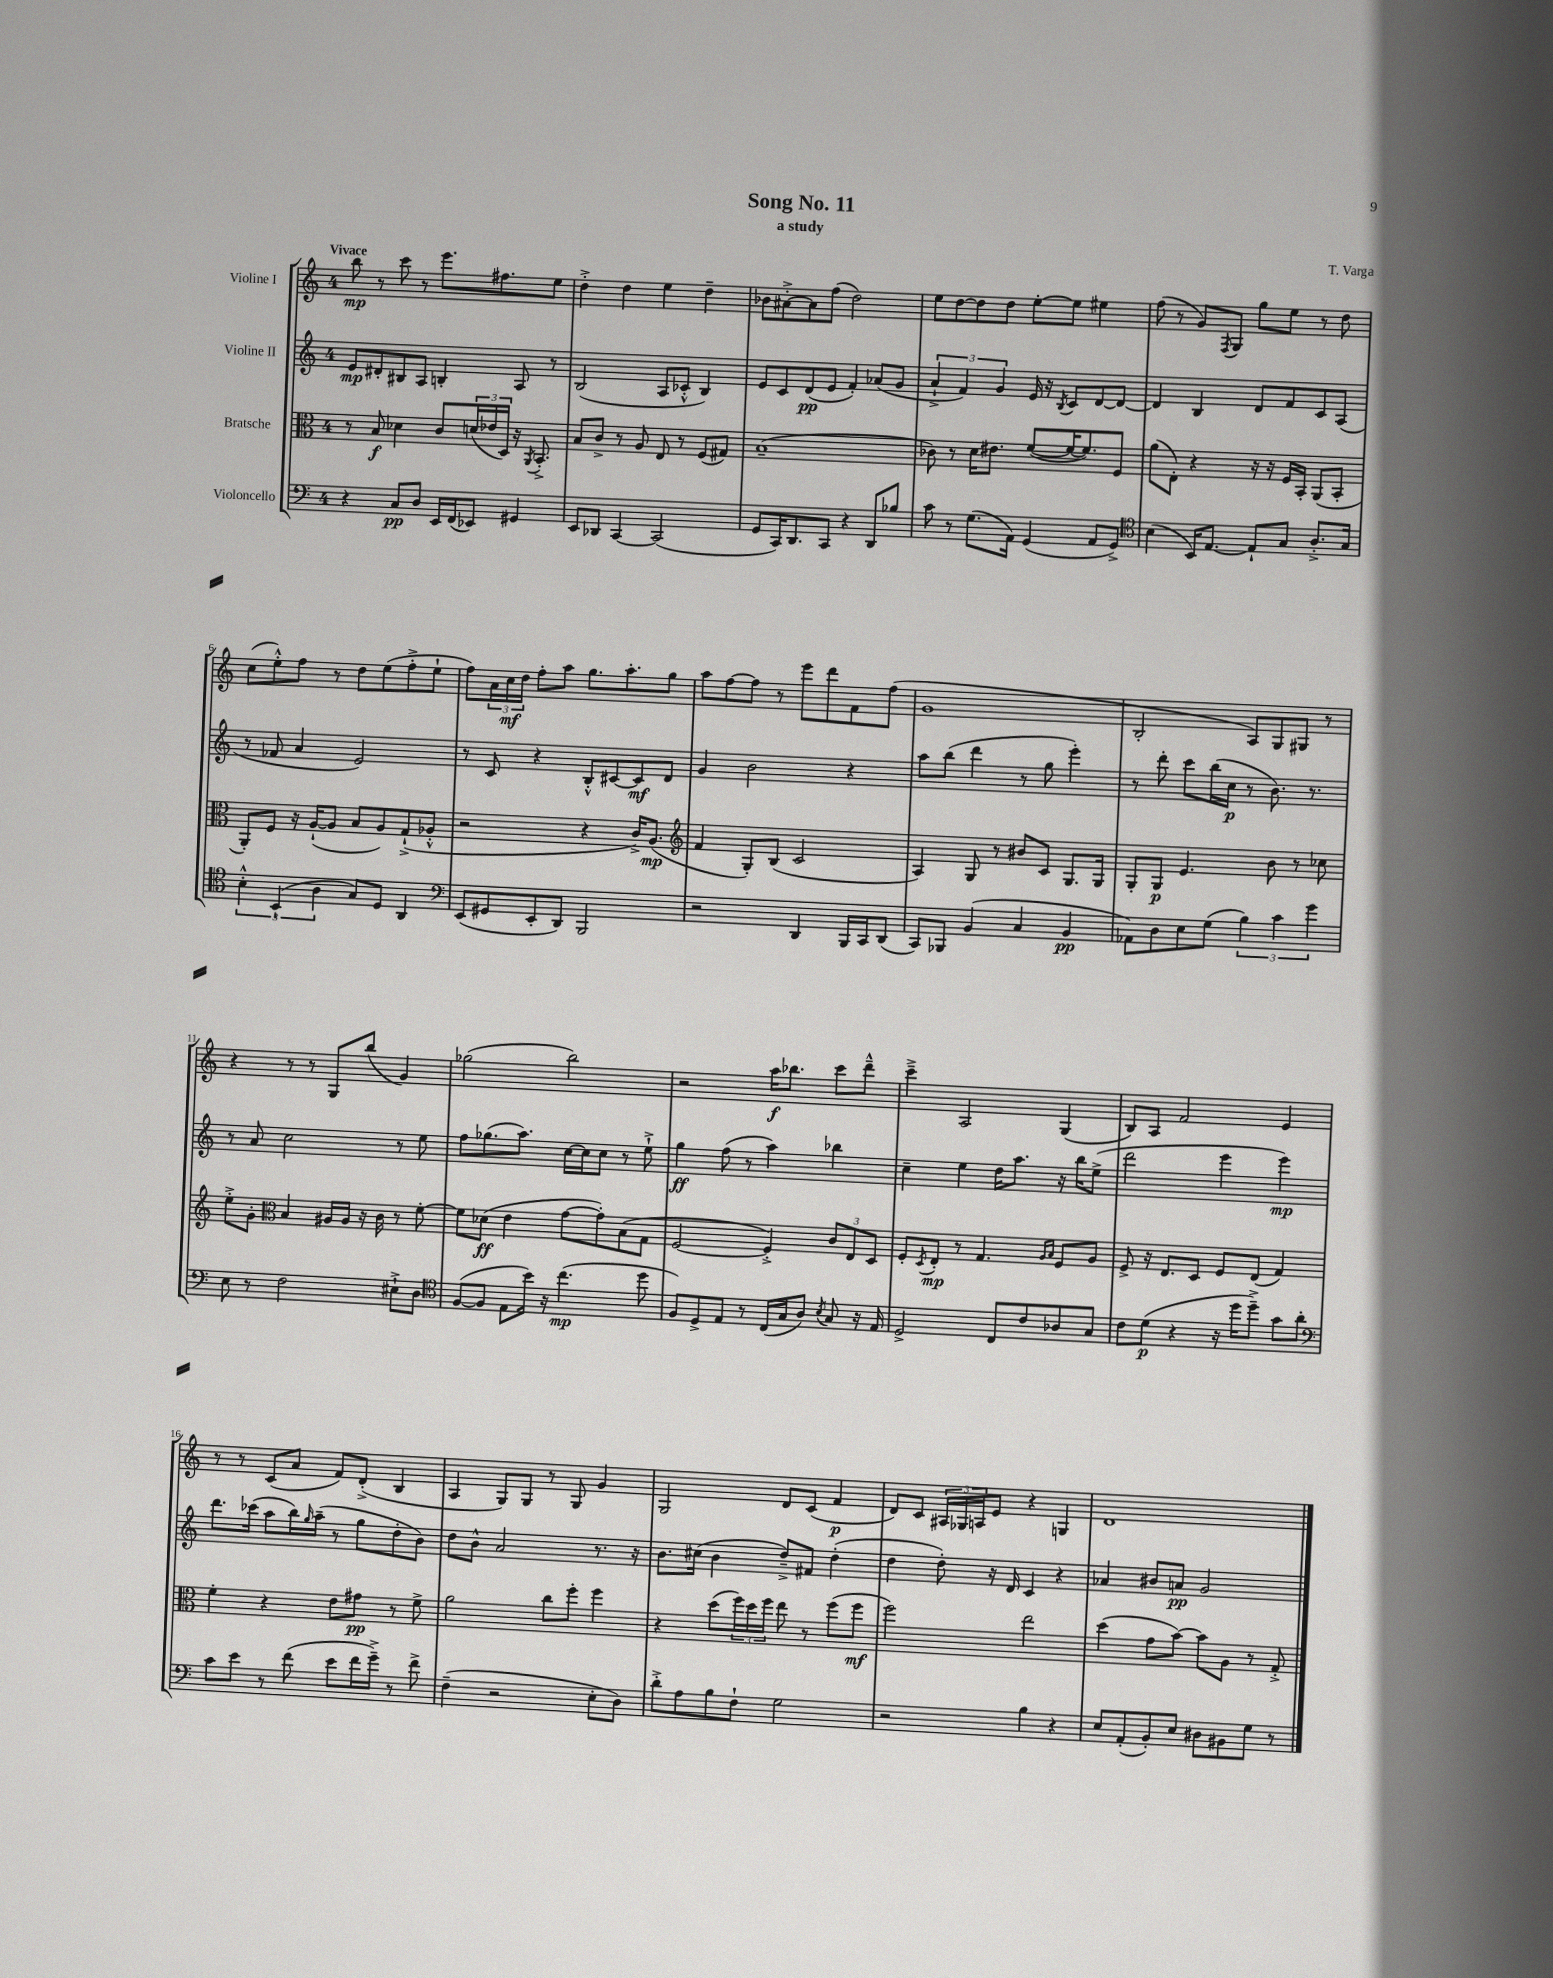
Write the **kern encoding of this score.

**kern	**dynam	**kern	**dynam	**kern	**dynam	**kern	**dynam
*part4	*part4	*part3	*part3	*part2	*part2	*part1	*part1
*staff4	*staff4	*staff3	*staff3	*staff2	*staff2	*staff1	*staff1
*I"Violoncello	*	*I"Bratsche	*	*I"Violine II	*	*I"Violine I	*
*clefF4	*	*clefC3	*	*clefG2	*	*clefG2	*
*k[]	*	*k[]	*	*k[]	*	*k[]	*
*M4/4	*	*M4/4	*	*M4/4	*	*M4/4	*
=1	=1	=1	=1	=1	=1	=1	=1
!	!	!	!	!	!	!LO:TX:a:B:t=Vivace	!
4r	.	8r	.	8e/L	mp	8bb\	mp
.	.	8B/	f	8d#X'/	.	8r	.
8C/L	pp	4d-X\	.	8B#X/	.	8ccc\	.
8D/J	.	.	.	8A/J	.	8r	.
16EE/LL	.	8c/L	.	4Bn'/	.	8.eee\L	.
(16FF/J	.	.	.	.	.	.	.
8EE-X/J)	.	(24dn/L	.	.	.	.	.
.	.	24e-X/	.	.	.	.	.
.	.	.	.	.	.	8.ff#X\	.
.	.	24D/JJ)	.	.	.	.	.
4GG#X/	.	16r	.	8A/	.	.	.
.	.	8qAA/	.	.	.	.	.
.	.	8.BB'^/	.	.	.	.	.
.	.	.	.	8r	.	8ee\J	.
=2	=2	=2	=2	=2	=2	=2	=2
8EE/L	.	8B/L	.	(2B/	.	4dd'^\	.
8DD-X/J	.	8c^/J	.	.	.	.	.
[4CC/	.	8r	.	.	.	4dd\	.
.	.	8A/	.	.	.	.	.
(2CC/]	.	8E/	.	8A/L	.	4ee\	.
.	.	8r	.	8c-X'^^/J	.	.	.
.	.	(8F/L	.	4B/)	.	4dd~\	.
.	.	8G#X/J)	.	.	.	.	.
=3	=3	=3	=3	=3	=3	=3	=3
8GG/L	.	(1B~	.	8e/L	.	8b-X\L	.
16CC/K)	.	.	.	8c/	.	[8a#X'^\	.
8.DD/	.	.	.	.	.	.	.
.	.	.	.	(8d/	pp	8a#\]	.
8CC/J	.	.	.	8e/J	.	(8ff\J	.
4r	.	.	.	4f'/)	.	2dd\)	.
8DD/L	.	.	.	(8a-X/L	.	.	.
8B-X/J	.	.	.	8g/J	.	.	.
=4	=4	=4	=4	=4	=4	=4	=4
8c\	.	8c-X\)	.	6a`^/	.	8ee\L	.
8r	.	8r	.	.	.	[8dd\	.
.	.	.	.	6f/)	.	.	.
(8.G\L	.	16d\KL	.	.	.	8dd\]	.
.	.	8.e#X\J	.	.	.	.	.
.	.	.	.	6g/	.	.	.
.	.	.	.	.	.	8dd\J	.
16AA\Jk)	.	.	.	.	.	.	.
(4GG/	.	([8f/L	.	16e/	.	[8ee'\L	.
.	.	.	.	16r	.	.	.
.	.	.	.	8qB/	.	.	.
.	.	16f/K_	.	8c/L	.	8ee\J]	.
.	.	8.f/])	.	.	.	.	.
8AA/L	.	.	.	[8d/	.	4ee#X\	.
8GG^/J)	.	8F/J	.	8d/J_	.	.	.
=5	=5	=5	=5	=5	=5	=5	=5
*clefC4	*	*	*	*	*	*	*
(4B\	.	(8a\L	.	4d/]	.	(8ff\	.
.	.	8E'\J)	.	.	.	8r	.
16BB/KL)	.	4r	.	4B/	.	8g/L)	.
[8.E/J	.	.	.	.	.	.	.
.	.	.	.	.	.	8qF/	.
.	.	.	.	.	.	8G/J	.
8E`/L]	.	16r	.	8d/L	.	8gg\L	.
.	.	16r	.	.	.	.	.
8G/J	.	16F/LL	.	8f/	.	8ee\J	.
.	.	16BB'/JJ	.	.	.	.	.
8.A'^/L	.	(8AA/L	.	8c/	.	8r	.
.	.	8BB'/J	.	(8A/J	.	8dd\	.
16G/Jk	.	.	.	.	.	.	.
!!LO:LB:g=z
=6	=6	=6	=6	=6	=6	=6	=6
6B'^^\	.	8AA'/L)	.	8r	.	(8cc\L	.
.	.	8F/J	.	8f-X/	.	8ee'^^\)	.
(6BB`/	.	.	.	.	.	.	.
.	.	16r	.	4a/	.	8ff\J	.
.	.	([16A`/KL	.	.	.	.	.
6A\	.	.	.	.	.	.	.
.	.	8A/J]	.	.	.	8r	.
8G/L)	.	8B/L	.	2e/)	.	8dd\L	.
8D/J	.	8A/)	.	.	.	(8ee\	.
4AA/	.	(8G`^/	.	.	.	8ff'^\	.
.	.	8A-X'^^/J	.	.	.	8ee`\J	.
=7	=7	=7	=7	=7	=7	=7	=7
*clefF4	*	*	*	*	*	*	*
(8EE/L	.	2r	.	8r	.	8ff\L)	.
8GG#X/	.	.	.	8c/	.	24a\L	.
.	.	.	.	.	.	24cc\	mf
.	.	.	.	.	.	24dd\JJ	.
8EE'/	.	.	.	4r	.	8ff'\L	.
8DD/J)	.	.	.	.	.	8aa\J	.
2BBB/	.	4r	.	8B'^^/L	.	8.gg\L	.
.	.	.	.	[8c#X/	.	.	.
.	.	.	.	.	.	8.aa'\	.
.	.	16c^/KL)	.	8c#/]	mf	.	.
.	.	(8.A/J	mp	.	.	.	.
.	.	.	.	8d/J	.	8gg\J	.
=8	=8	=8	=8	=8	=8	=8	=8
*	*	*clefG2	*	*	*	*	*
2r	.	4f/	.	4g/	.	8aa\L	.
.	.	.	.	.	.	[8ff\	.
.	.	8G'/L)	.	2b\	.	8ff\J]	.
.	.	(8B/J	.	.	.	8r	.
4DD/	.	2c/	.	.	.	8eee\L	.
.	.	.	.	.	.	8ddd\	.
16BBB/LL	.	.	.	4r	.	8f\	.
16CC/J	.	.	.	.	.	.	.
(8DD/J	.	.	.	.	.	(8ff\J	.
=9	=9	=9	=9	=9	=9	=9	=9
8CC/L)	.	4A/)	.	8aa\L	.	1g	.
8BBB-X/J	.	.	.	(8bb\J	.	.	.
(4BB/	.	8G/	.	4ddd\	.	.	.
.	.	8r	.	.	.	.	.
4C/	.	8b#X/L	.	8r	.	.	.
.	.	8c/J	.	8gg\	.	.	.
4BB/	pp	8.G/L	.	4eee'\)	.	.	.
.	.	16G/Jk	.	.	.	.	.
=10	=10	=10	=10	=10	=10	=10	=10
8AA-X\L)	.	8G'/L	.	8r	.	2B'/	.
8D\	.	8G/J	p	8ddd'\	.	.	.
8E\	.	4.e/	.	8ccc\L	.	.	.
(8G\J	.	.	.	(16bb\L	.	.	.
.	.	.	.	16cc\JJ	p	.	.
6B\)	.	.	.	8r	.	8A/L)	.
.	.	8b\	.	8.b\)	.	8G/	.
6c\	.	.	.	.	.	.	.
.	.	8r	.	.	.	8G#X/J	.
.	.	.	.	8.r	.	.	.
6g\	.	.	.	.	.	.	.
.	.	8cc-X\	.	.	.	8r	.
!!LO:LB:g=z
=11	=11	=11	=11	=11	=11	=11	=11
8E\	.	8ee'^\L	.	8r	.	4r	.
8r	.	8g'\J	.	8a/	.	.	.
*	*	*clefC3	*	*	*	*	*
2F\	.	4B/	.	2cc\	.	8r	.
.	.	.	.	.	.	8r	.
.	.	16A#X/LL	.	.	.	8G/L	.
.	.	16A#/JJ	.	.	.	.	.
.	.	16r	.	.	.	(8bb/J	.
.	.	16c\	.	.	.	.	.
8E#X`^\L	.	8r	.	8r	.	4g/)	.
8D\J	.	[8f'\	.	8ee\	.	.	.
=12	=12	=12	=12	=12	=12	=12	=12
*clefC4	*	*	*	*	*	*	*
([8F/L	.	8f\L]	.	8ff\L	.	(2gg-X\	.
8F/J]	.	(8d-X\J	ff	(8.gg-X\	.	.	.
8E\L	.	4e\	.	.	.	.	.
.	.	.	.	8.aa\J)	.	.	.
16b\Jk)	.	.	.	.	.	.	.
16r	.	.	.	.	.	.	.
(4.cc\	mp	[8g\L	.	[16cc\LL	.	2bb\)	.
.	.	.	.	16cc\J]	.	.	.
.	.	8g'\])	.	8cc\J	.	.	.
.	.	(8B\	.	8r	.	.	.
8dd\	.	8G\J	.	8ee`^\	.	.	.
=13	=13	=13	=13	=13	=13	=13	=13
8F/L)	.	[2F/	.	4gg\	ff	2r	.
8D^/	.	.	.	.	.	.	.
8E/J	.	.	.	(8ff\	.	.	.
8r	.	.	.	8r	.	.	.
(16C/LL	.	4F'^/])	.	4aa\)	.	16aa\KL	f
16G/J	.	.	.	.	.	8.bb-X\J	.
8A/J)	.	.	.	.	.	.	.
8qB/	.	.	.	.	.	.	.
8G/	.	12c/L	.	4bb-X\	.	8ccc\L	.
.	.	12E/	.	.	.	.	.
16r	.	.	.	.	.	8ddd~^^\J	.
.	.	12D/J	.	.	.	.	.
16E/	.	.	.	.	.	.	.
=14	=14	=14	=14	=14	=14	=14	=14
2D^/	.	8F'/L	.	4cc~\	.	4ccc~^\	.
.	.	8qD/	.	.	.	.	.
.	.	8E'/J	mp	.	.	.	.
.	.	8r	.	4ee\	.	2A/	.
.	.	4.G/	.	.	.	.	.
8C/L	.	.	.	16dd\KL	.	.	.
.	.	.	.	8.aa\J	.	.	.
8c/	.	.	.	.	.	.	.
.	.	16qqA/LL	.	.	.	.	.
.	.	16qqB/JJ	.	.	.	.	.
8A-X/	.	8F/L	.	16r	.	(4G/	.
.	.	.	.	16bb\KL	.	.	.
8G/J	.	8A/J	.	(8ee^\J	.	.	.
=15	=15	=15	=15	=15	=15	=15	=15
8c\L	.	8F^/	.	2ddd\	.	8B/L)	.
(8d\J	p	16r	.	.	.	8A/J	.
.	.	8.E/L	.	.	.	.	.
4r	.	.	.	.	.	2f/	.
.	.	8D/J	.	.	.	.	.
16r	.	8F/L	.	4eee\	.	.	.
16dd\KL	.	.	.	.	.	.	.
8dd~^\J)	.	(8E/J	.	.	.	.	.
8g\L	.	4G/)	.	4eee\)	mp	4e/	.
8a'\J	.	.	.	.	.	.	.
!!LO:LB:g=z
=16	=16	=16	=16	=16	=16	=16	=16
*clefF4	*	*	*	*	*	*	*
8c\L	.	4f'\	.	8.ddd\L	.	8r	.
8e\J	.	.	.	.	.	8r	.
.	.	.	.	(16ccc-X\Jk	.	.	.
8r	.	4r	.	8aa\L	.	(8c/L	.
(8f\	.	.	.	16bb\L)	.	8a/J	.
.	.	.	.	16qqgg/	.	.	.
.	.	.	.	(16aa~\JJ	.	.	.
8e\L	.	8e\L	.	8r	.	8f/L)	.
16f\L	.	8g#X\J	pp	8gg\L	.	(8d'^/J	.
16g~^\JJ)	.	.	.	.	.	.	.
8r	.	8r	.	8dd'\	.	4B/	.
8f^\	.	8f^\	.	8b\J)	.	.	.
=17	=17	=17	=17	=17	=17	=17	=17
(4F~\	.	2a\	.	8dd\L	.	4A/	.
.	.	.	.	8b^^\J	.	.	.
2r	.	.	.	2a/	.	8G/L)	.
.	.	.	.	.	.	8G/J	.
.	.	8cc\L	.	.	.	8r	.
.	.	8ff'\J	.	.	.	8G/	.
8E'\L	.	4ff\	.	8.r	.	4g/	.
8D\J)	.	.	.	.	.	.	.
.	.	.	.	16r	.	.	.
=18	=18	=18	=18	=18	=18	=18	=18
8d'^\L	.	4r	.	8.b\L	.	2G/	.
8A\	.	.	.	.	.	.	.
.	.	.	.	(16cc#X\Jk	.	.	.
8B\	.	(8dd\L	.	4b\	.	.	.
8F`\J	.	24ff\L)	.	.	.	.	.
.	.	24dd\	.	.	.	.	.
.	.	24ff\JJ	.	.	.	.	.
2G\	.	8ee\	.	8dd~^/L)	.	8d/L	.
.	.	8r	.	8f#X/J	.	(8c/J	.
.	.	(8ff\L	.	(4dd'\	.	4f/	p
.	.	8ff\J	mf	.	.	.	.
=19	=19	=19	=19	=19	=19	=19	=19
2r	.	2ff\)	.	4dd\	.	8d/L)	.
.	.	.	.	.	.	8c/J	.
.	.	.	.	8dd'\)	.	24A#X/LL	.
.	.	.	.	.	.	24G-X/	.
.	.	.	.	.	.	24An/J	.
.	.	.	.	16r	.	8e/J	.
.	.	.	.	16d/	.	.	.
4B\	.	2ee\	.	4c/	.	4r	.
4r	.	.	.	4r	.	4Gn/	.
=20	=20	=20	=20	=20	=20	=20	=20
8E/L	.	(4dd\	.	4a-X/	.	1d	.
(8AA'/	.	.	.	.	.	.	.
8BB'/)	.	8g\L	.	8b#X/L	.	.	.
8E/J	.	[8b\J)	.	8an/J	pp	.	.
8D#X\L	.	8b\L]	.	2g/	.	.	.
8BB#X\	.	8A\J	.	.	.	.	.
8G\J	.	8r	.	.	.	.	.
8r	.	8G'^/	.	.	.	.	.
==	==	==	==	==	==	==	==
*-	*-	*-	*-	*-	*-	*-	*-
